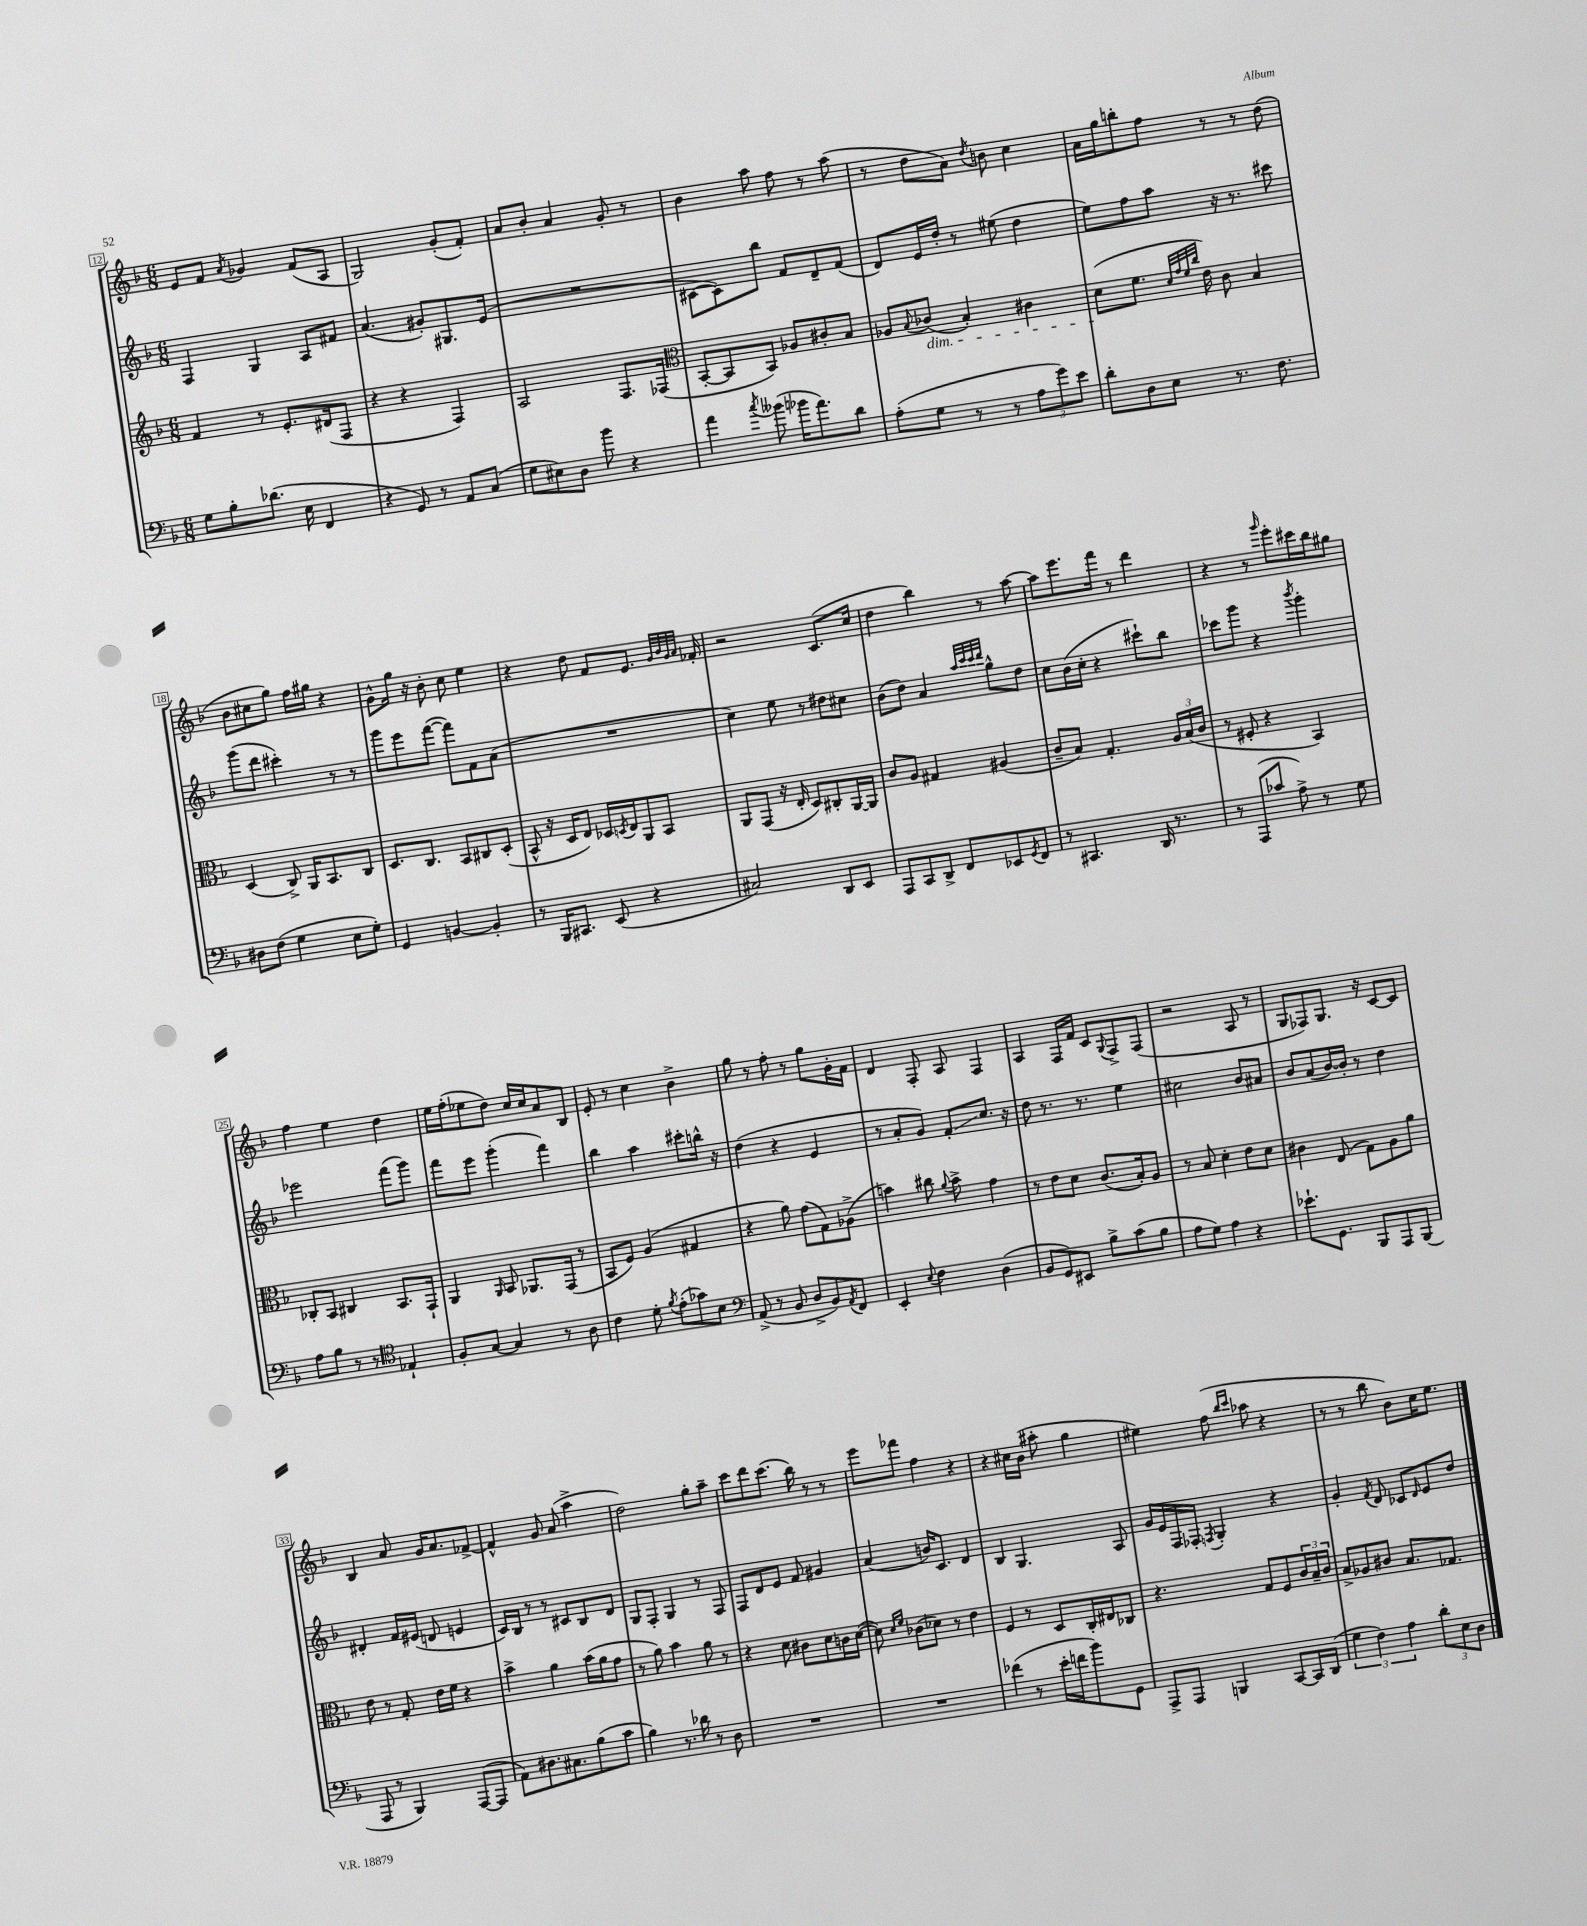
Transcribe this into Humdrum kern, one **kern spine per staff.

**kern	**kern	**kern	**kern
*staff4	*staff3	*staff2	*staff1
*clefF4	*clefG2	*clefG2	*clefG2
*k[b-]	*k[b-]	*k[b-]	*k[b-]
*M6/8	*M6/8	*M6/8	*M6/8
8G	4f	4F	8e
8B-'	.	.	8f
.	.	.	8qa
(8.d-	8r	4G	4g-
.	8.e'	.	.
16E	.	.	.
4FF	.	8A	(8f
.	(16d#	.	.
.	8F	8f#	8A
=	=	=	=
4r	4r	(4.a	2G)
8GG)	4r	.	.
8r	.	8g#')	.
8AA	4F)	8.G#	(8g'
(8C	.	.	8f')
.	.	(16e	.
=	=	=	=
8G	2A	2.r	8a
8E#)	.	.	8b-'
8D	.	.	4a
8b-	.	.	.
4r	8.F	.	8g'
.	.	.	8r
.	(16F-	.	.
=	=	=	=
*	*clefC3	*	*
4a	[8BB-'	[8c#	4b-
.	8BB-]	8c#])	.
8qcc	.	.	.
(8b--	8BB-)	8bb-	8aa
16b-	8A-	8f	8ff
8.a)	.	.	.
.	8c#'	8d~	8r
8d	8B-	(8f	(8aa
=	=	=	=
(8A'	8A-	8d)	8r
.	8qqB-	.	.
8G	(8c-	16e	8dd
.	.	16dd'	.
8r	4B-')	8r	8a)
.	.	.	8qdd
8r	.	(8ee#	8b
12A	4c#	4dd	4cc
12g)	.	.	.
12e	.	.	.
=	=	=	=
8d'	(8d	8ee)	16a
.	.	.	16gg
8D	8.f	8ff	8bb'
8E	.	8aa	8ff
.	32qqd	.	.
.	32qqg	.	.
.	32qqf	.	.
.	32qqcc	.	.
.	16e)	.	.
8.r	8c	16r	8r
.	.	8.r	.
.	4B-	.	8r
8.F	.	.	.
.	.	8ccc#	(8dd
=	=	=	=
8D#	(4D	(8ggg	8b-
(8F	.	8ddd	8cc#
4G	8C^)	4ccc#')	8gg)
.	16AA	.	16ff
.	8.BB-	.	16gg#
8E	.	8r	4r
8G')	8C	8r	.
=	=	=	=
4GG	8.D	8ggg	8g^^
.	.	8eee	16gg
.	8.C	.	16r
[4BB	.	([8fff	8b-'
.	8BB-	8fff])	8cc
4BB']	8C#	8f	4ee
.	(8D'	(8a	.
=	=	=	=
8r	8BB-^^	2.r	4r
16BBB-	16r	.	.
8.CC#	16D	.	.
.	8E)	.	8dd
(8EE	16D-	.	8f
.	8qD	.	.
.	16E	.	.
4r	8AA	.	8.e
.	8BB-	.	.
.	.	.	32qqg
.	.	.	32qqb-
.	.	.	32qqg
.	.	.	32qqa
.	.	.	16f-'
=	=	=	=
2C#)	8AA	4cc)	2r
.	(8GG	.	.
.	16r	8ee	.
.	16E'	.	.
.	8D)	8r	.
8DD	8C#'	8dd#	(8.c
8EE	[16AA	8cc#	.
.	16AA]	.	16cc
=	=	=	=
8AAA	8c	(8b-	4dd
8CC	8A	8dd)	.
8DD^	4G#	4a	4bb-)
8FF	.	.	.
.	.	32qqaa	.
.	.	32qqccc	.
.	.	32qqccc	.
.	.	32qqddd	.
8EE-	(4A#	8gg^^	8r
8qGG	.	.	.
8FF	.	8dd	[8aa
=	=	=	=
8r	8c~	8cc	8aa]
4.CC#	8B-)	(16b-	8.eee
.	.	16cc'	.
.	4.G'	4r	.
.	.	.	16fff
.	.	.	8r
16DD	.	8ccc#`)	4ddd
8.r	.	.	.
.	24A	8bb-	.
.	(24B-	.	.
.	24c	.	.
=	=	=	=
8r	8r	8ccc-	4r
(8AAA	8F#'	8ggg	.
8c-	4r	4r	8r
.	.	.	16qqggg
8A^)	.	.	8eee'
.	.	8qbbb-	.
8r	4BB-)	4ggg'	16ccc#
.	.	.	16bb-
8G	.	.	8gg#
=	=	=	=
8A	8C-'	2eee-	4ff
8B-	8BB-	.	.
8r	4C#	.	4ee
8r	.	.	.
*clefC4	*	*	*
4E-`	8.BB-	(8fff	4dd
.	.	8ggg)	.
.	16GG`	.	.
=	=	=	=
8F'	4AA	8fff	16ee
.	.	.	(16ff'
[8G	.	8eee	8ee-
.	16qqAA	.	.
4G]	8BB-	(4ggg'	8dd)
.	8.AA-	.	16cc
.	.	.	16cc
8r	.	4fff)	8a
.	(16GG	.	.
8A	8r	.	8B-
=	=	=	=
4c	8BB-	4bb-	8e'
.	8F)	.	8r
8d'	(4A	4aa	4cc
8qf	.	.	.
(8e'	.	.	.
8g-)	4G#	8ccc#'	4b-^
8B-	.	16bb^^	.
.	.	16r	.
=	=	=	=
*clefF4	*	*	*
(8AA^	4r	(4dd	8gg
8r	.	.	8r
8BB-	8a)	4r	8ff'
8D^	(8g	.	8r
8BB-)	8G)	4e	8gg
8qAA	.	.	.
8FF	(8A-^	.	16g'
.	.	.	16f
=	=	=	=
4EE'	4b)	8r	4d
.	.	8a'	.
8qqE	.	.	.
4F	8cc#	8g)	8F'
.	8qqa	.	.
.	8b^	8f'	8A
(4D	4g	8.cc	4F
.	.	16r	.
=	=	=	=
8BB-	8r	8dd	4A
8GG)	8e	8.r	.
8EE#	8d	.	16F
.	.	8.r	16f
8B-^	(8.c	.	8c
.	.	.	8qqG
(8c	.	4ee	8F^
.	16B-')	.	.
8B-	8A	.	(8F
=	=	=	=
8A	8r	2cc#	2r
8G)	8B-	.	.
4A	4d'	.	.
4r	8e	8b-	8A
.	8d	8a#	8r
=	=	=	=
8.e-`	4c#	8b-	8G
.	.	(8a	8F-)
8.GG	.	.	.
.	(8E	[16b-)	8.G
.	.	16b-']	.
8BBB-	8G)	8r	.
.	.	.	16r
8AAA	8A	4dd	[8c
(8BBB-	8a	.	8c]
=	=	=	=
8AAA	8e	4d#'	4B-
8r	8r	.	.
4BBB-)	8G'	16f	8a
.	.	(16e#	.
.	16e	8d	16g
.	16f	.	8.a
([8AAA	4r	4e	.
8AAA]	.	.	[8f-^
=	=	=	=
8AA)	4b-^	16c)	4f-^^]
.	.	16B-	.
8.D#	.	8r	.
.	4a	8r	8g
8.C#	.	.	.
.	.	8c#	(8a
(8B-	(16b-	8B-	4aa^
.	16a	.	.
8c	8g	8d	.
=	=	=	=
4B-)	8r	8G	2dd)
.	8a)	8F'	.
8.r	4b-	4G	.
16d-	.	.	.
8r	8a	8r	8gg'
8D	8r	8F	8aa~
=	=	=	=
2.r	4r	8F	8ccc
.	.	8d	8ddd
.	8d	8e	(8.ccc
.	8c#	8f	.
.	.	.	16bb-)
.	8d	4g#	8r
.	16c	.	8r
.	([16d	.	.
=	=	=	=
2.r	8d])	(4a	8eee
.	16qqd	.	.
.	16qqf	.	.
.	(8c-	.	8fff-
.	8d-)	16b)	4ff
.	.	8.c	.
.	8r	.	.
.	4e	4d	4r
=	=	=	=
(4f-	4F	4B-	4r
8r	8r	4.G	16cc#
.	.	.	(16b-
16e'	8D	.	8aa#'
16f	.	.	.
8b-)	16C'	.	4gg
.	16E#	.	.
8GG	8C-	8A	.
=	=	=	=
8AAA^	4.r	16g	4ee#)
.	.	16e	.
8AAA	.	16F	.
.	.	16F-'	.
.	.	8qF	.
4BBB	.	4G'	(8ff
.	.	.	16qqbb-
.	.	.	16qqccc
.	8G	.	8aa-
[8CC	8F	4r	4r
16CC]	24c	.	.
.	24B-~	.	.
(16DD	.	.	.
.	24c	.	.
=	=	=	=
6G	8B-^	4g'	8r
.	8A-	.	8r
6F)	.	.	.
.	.	8qf	.
.	8c#	8d	8bb-
6A	.	.	.
.	8.B-	8c-	8b-)
.	.	16qqd	.
12d'	.	8e	16cc
.	8.G-	.	8.ee
12E	.	.	.
.	.	8dd	.
12D	.	.	.
==	==	==	==
*-	*-	*-	*-
